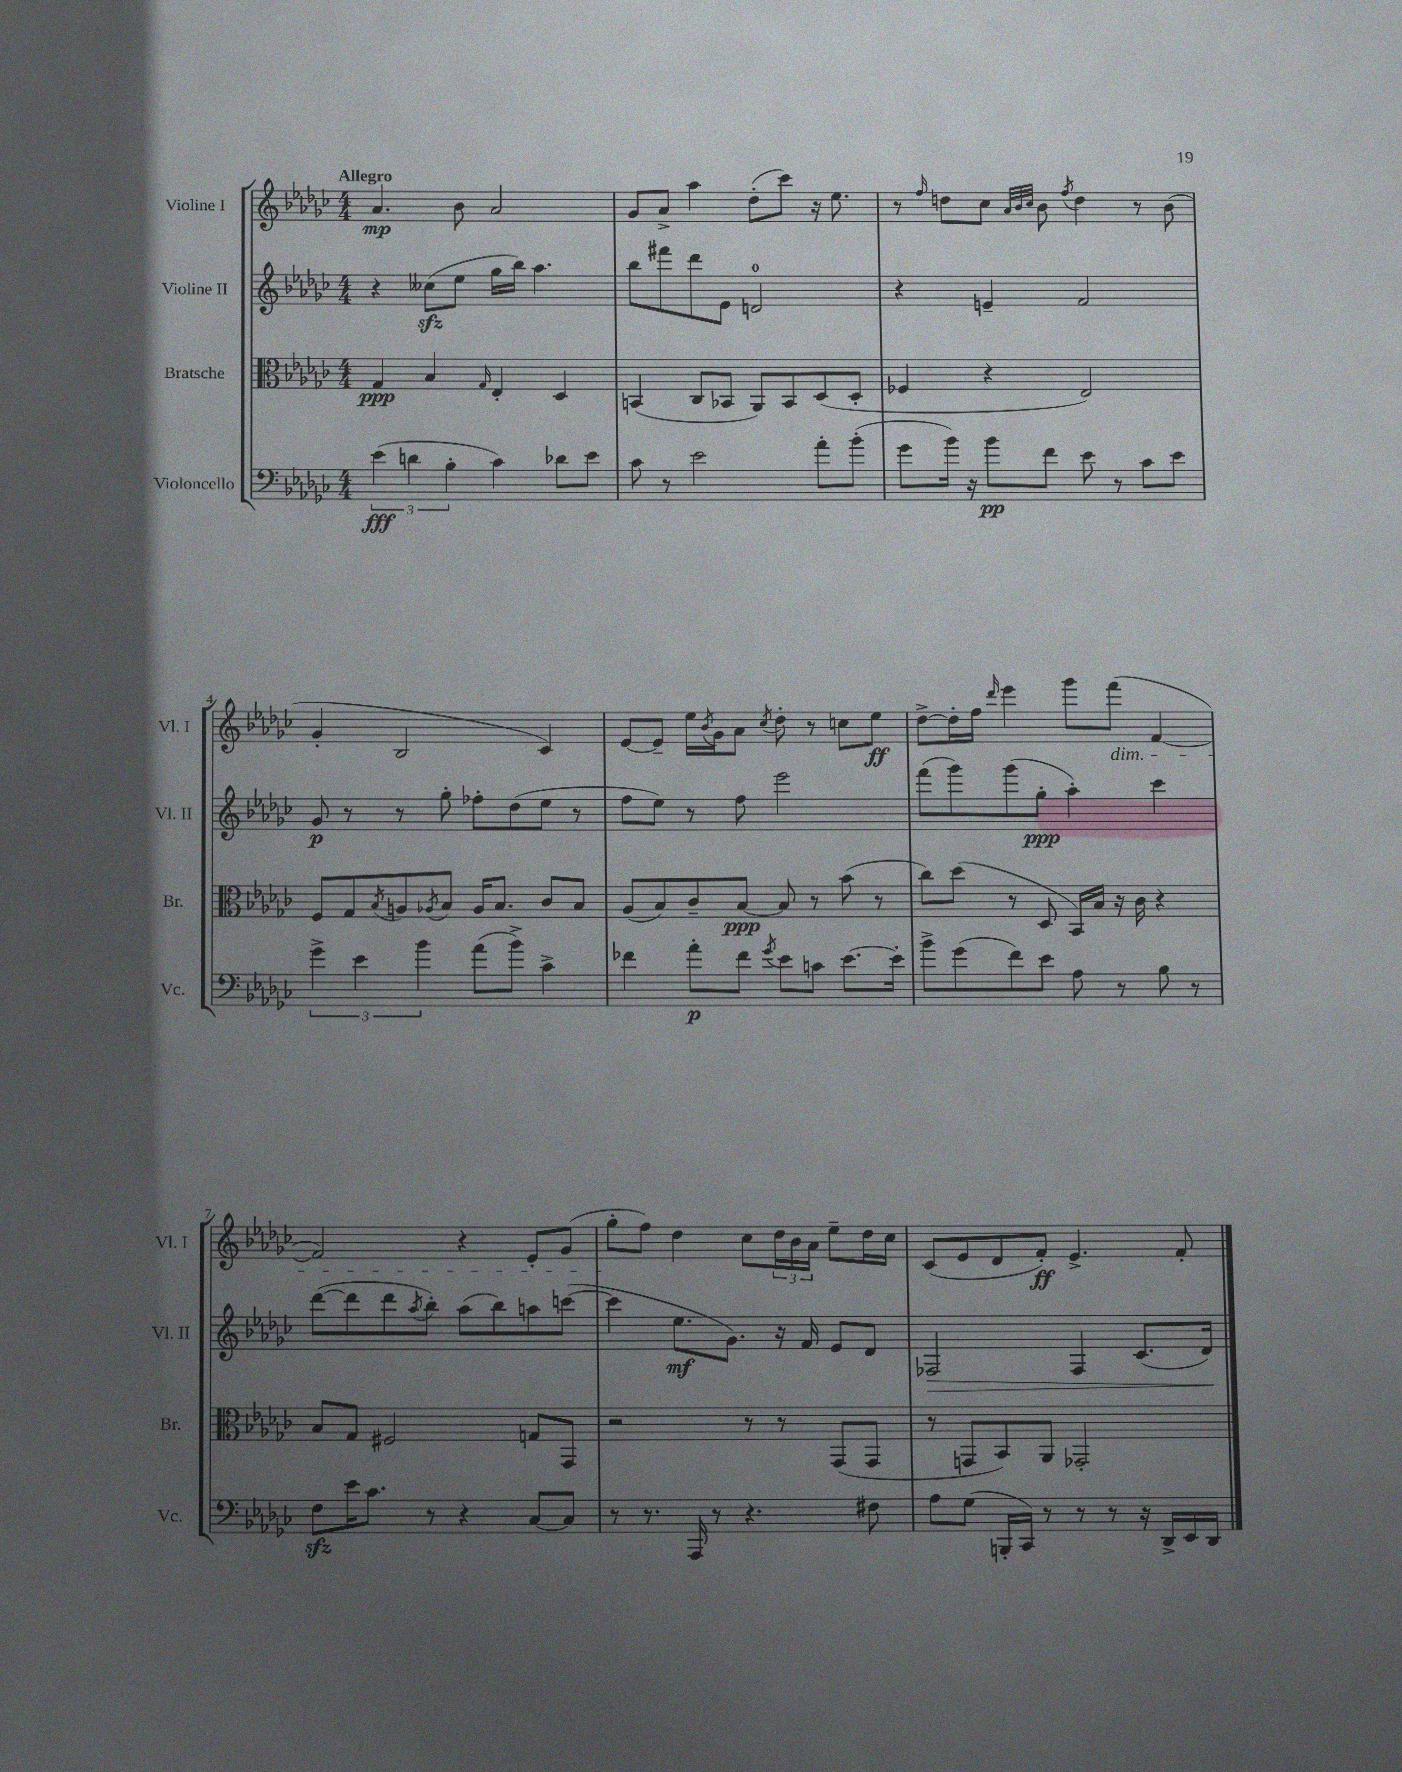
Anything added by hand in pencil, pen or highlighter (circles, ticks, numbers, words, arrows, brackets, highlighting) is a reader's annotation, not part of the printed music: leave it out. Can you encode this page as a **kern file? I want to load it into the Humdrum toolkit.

**kern	**kern	**kern	**kern
*staff4	*staff3	*staff2	*staff1
*clefF4	*clefC3	*clefG2	*clefG2
*k[b-e-a-d-g-c-]	*k[b-e-a-d-g-c-]	*k[b-e-a-d-g-c-]	*k[b-e-a-d-g-c-]
*M4/4	*M4/4	*M4/4	*M4/4
(6e-\	4G-/	4r	4.a-/
6d\	.	.	.
.	4B-/	(8cc--\L	.
6B-'\	.	.	.
.	.	8ee-\J	8b-\
.	16qqG-/	.	.
4c-\)	4E-'/	16gg-\LL	2a-/
.	.	16bb-\JJ)	.
.	.	4.aa-\	.
8d-\L	4D-/	.	.
8e-\J	.	.	.
=	=	=	=
8c-\	(4BB/	8bb-\L	8g-/L
8r	.	8fff#\	8a-^/J
2e-\	8C-/L	8ddd-\	4aa-\
.	8BB-/J	8e-\J	.
.	8AA-/L)	2d/	(8dd-'\L
.	8BB-/	.	8ccc-\J)
8a-'\L	(8D-/	.	16r
.	.	.	8.ee-\
(8b-'\J	8D-'/J	.	.
=	=	=	=
8g-\L	4F-/	4r	8r
.	.	.	16qqff/
16b-\Jk)	.	.	8dd\L
16r	.	.	.
8b-\L	4r	4e~/	8cc-\J
.	.	.	32qqa-/LLL
.	.	.	32qqb-/
.	.	.	32qqcc-/JJJ
8f\J	.	.	8b-\
.	.	.	8qff/
8e-\	2E-/)	2f/	4dd\
8r	.	.	.
8c-\L	.	.	8r
8e-\J	.	.	(8b-\
=	=	=	=
6g-^\	8F/L	8g-/	4g-'/
.	8G-/	8r	.
6e-\	.	.	.
.	8qB-/	.	.
.	8A/	8r	2B-/
6b-\	.	.	.
.	8qA-/	.	.
.	8B-/J	8gg-'\	.
(8a-\L	16A-/LK	8ff-'\L	.
.	8.B-/J	.	.
8b-^\J)	.	(8dd-\	.
4c-^\	8c-/L	8ee-\J	4c-/)
.	8B-/J	8r	.
=	=	=	=
4f-\	(8A-/L	8ff\L	[8e-/L
.	8B-/)	8ee-\J)	8e-~/]J
8a-'\L	8c-~/	8r	16ee-\LL
.	.	.	8qb-/
.	.	.	16g-\J
8f-\J	[8B-/J	8ff\	8a-\J
8qg-/	.	.	8qcc-/
8e-\L	8B-/]	2eee-\	8dd-'\
8c\J	8r	.	8r
[8.e-\L	(8b-\	.	8cc\L
.	8r	.	8ee-\J
16e-'\]Jk	.	.	.
=	=	=	=
8b-^\L	8cc-\L)	(8fff\L	[8dd-^\L
(8g-\	(8dd-\J	8ggg-\)	16dd-'\]L
.	.	.	16ff\JJ
.	.	.	16qqddd-/
8f\)	8r	(8ggg-\	4eee-\
8e-\J	8D-/	8gg-'\J	.
8A-\	16BB-/LL)	4aa-'\)	8ggg-\L
.	16B-/JJ	.	.
8r	16r	.	(8fff\J
.	16c-\	.	.
8B-\	4r	4ccc-\	[4f/
8r	.	.	.
=	=	=	=
8F\L	8B-/L	([8ddd-\L	2f/])
16e-\K	8G-/J	8ddd-\]	.
8.c-\J	.	.	.
.	2F#/	8ddd-\	.
.	.	8qaa-/	.
8r	.	8bb-'\J)	.
4r	.	(8aa-\L	4r
.	.	8bb-\)	.
[8C-/L	8G/L	8aa\	8e-'/L
8C-/]J	8GG-/J	([8ccc\J	(8g-/J
=	=	=	=
8r	2r	4ccc\]	8gg-'\L
8.r	.	.	8ff\J)
.	.	8.ee-\L	4dd-\
16AAA-/	.	.	.
8r	.	.	.
.	.	8.g-\J)	.
4.r	8r	.	8cc-\L
.	8r	16r	24dd-\L
.	.	.	24b-\
.	.	16f/	.
.	.	.	24a-\JJ
.	(8GG-/L	8e-/L	8ee-~\L
8F#\	8GG-/J	8d-/J	16dd-\L
.	.	.	16cc-\JJ
=	=	=	=
8A-\L	8r	2F-/	(8c-/L
(8G-\J	8GG/L	.	8e-/
16BBB'/LL	8BB-/)	.	8d-/
16CC-/JJ)	.	.	.
8r	8AA-/J	.	8f'/J)
8r	2GG-'/	4F-/	4.e-^/
8r	.	.	.
16r	.	(8.c-/L	.
16DD-^/LL	.	.	.
16EE-/	.	.	8f'/
16DD-/JJ	.	16d-/Jk)	.
==	==	==	==
*-	*-	*-	*-
